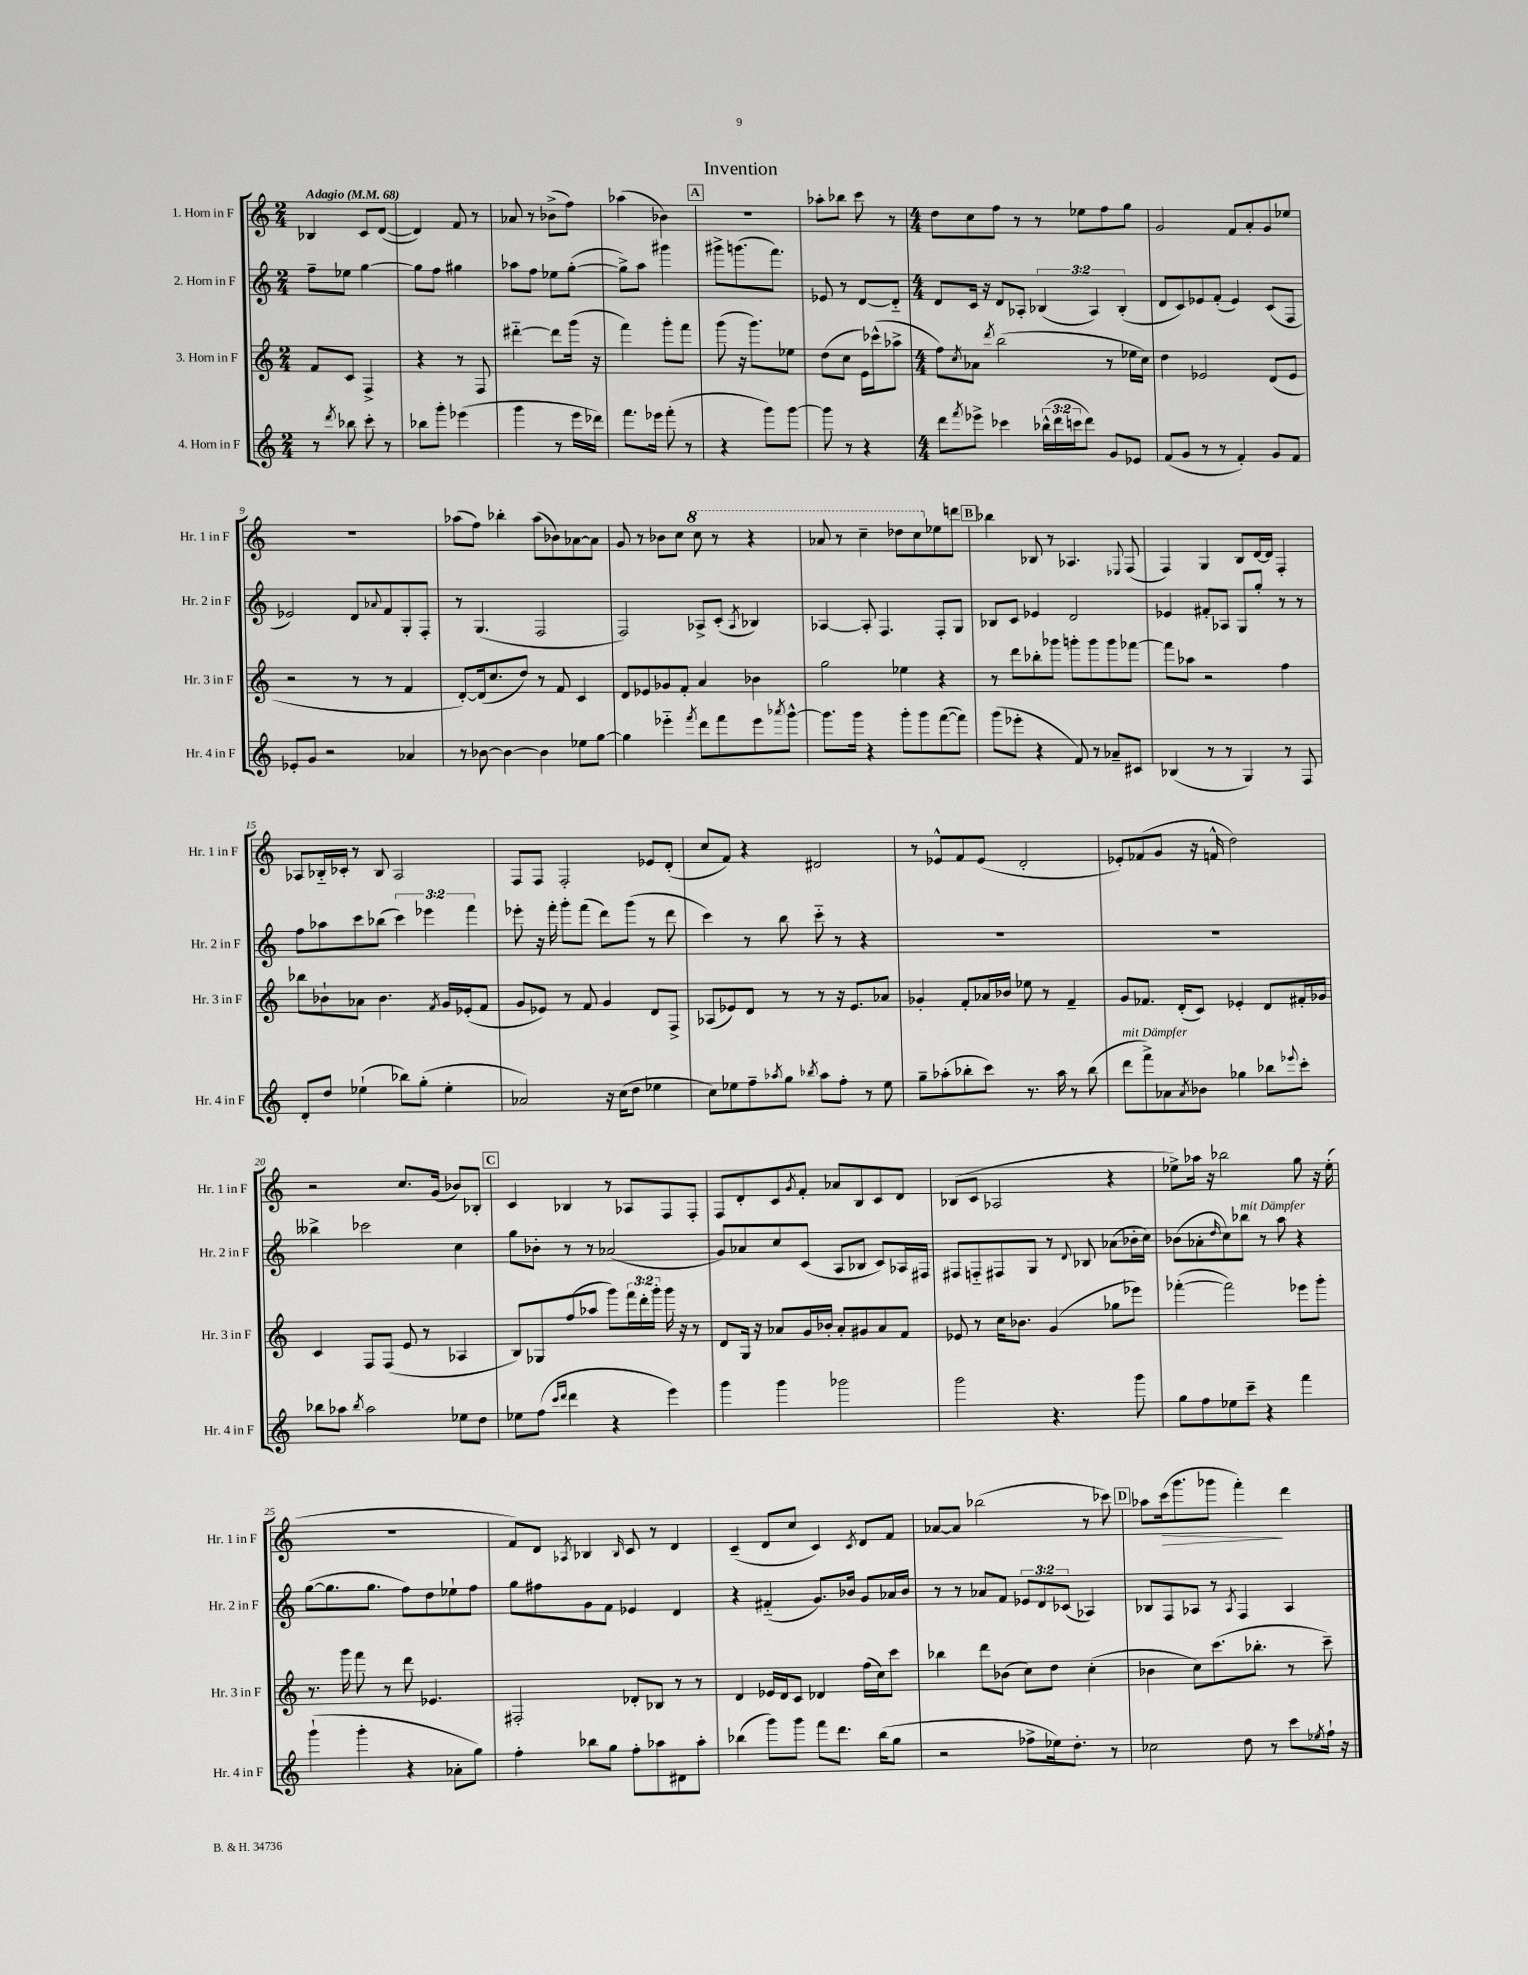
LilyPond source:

\header { title = "Invention" }
<<
\new StaffGroup <<
\new Staff = "s0" \with { instrumentName = "1. Horn in F" shortInstrumentName = "Hr. 1 in F" } {
    \clef treble \key c \major \numericTimeSignature \time 2/4 \tempo "Adagio" 4 = 68
    bes4 c'8 d'8~( |
    d'4) f'8 r8 |
    aes'8 r8 bes'8->( f''8) |
    aes''4( bes'4) |
    \mark \markup { \box "A" } r2 |
    aes''8-. bes''8 c'''8 r8 |
    \numericTimeSignature \time 4/4 d''8 c''8 f''8 r8 r8 ees''8 f''8 g''8 |
    g'2 f'8 a'8-. g'8 ees''8 |
    R1 |
    aes''8( f''8) bes''4-. aes''8( bes'8) aes'8~ aes'8 |
    g'8 r8 bes'8 c''8 \ottava #1 c'''8 r8 r4 |
    aes''8 r8 c'''4-- des'''8 c'''8 \ottava #0 ees''8 d'''8 |
    \mark \markup { \box "B" } bes''4 bes8 r8 aes4. \appoggiatura { ees8 } f8( |
    f4) g4 b8 d'16~ d'16 f4-. |
    aes8 bes16-_ ces'16-. r8 bes8 aes2 |
    f8 f8 f2-. ees'8 d'8-.( |
    c''8 f'8) r4 dis'2 |
    r8 ees'8-^ f'8 ees'8( d'2-. |
    ees'8-.) fes'8( g'8 r16 f'16-^ d''2) |
    r2 c''8. g'16( bes'8) bes8-. |
    \mark \markup { \box "C" } c'4 bes4 r8 aes8 f8 f8-. |
    f8 d'8-. c'8 \acciaccatura { g'8 } f'8-. aes'8 b8 c'8 d'8 |
    bes8( c'8 aes2 r4 |
    ees''8->) aes''16 r16 bes''2 g''8 r16 ees''16-.( |
    R1 |
    f'8) d'8 \acciaccatura { aes8 } bes4 \grace { bes16 } c'8 r8 d'4 |
    c'4--( d'8 c''8 c'4) \acciaccatura { c'8 } d'8 f'8 |
    aes'8~ aes'8 bes''2( r8 ces'''8) |
    \mark \markup { \box "D" } aes''8 c'''16\>( g'''8. ges'''8 f'''4-.\!) d'''4 \bar "|." |
}
\new Staff = "s1" \with { instrumentName = "2. Horn in F" shortInstrumentName = "Hr. 2 in F" } {
    \clef treble \key c \major \numericTimeSignature \time 2/4 \override Staff.TupletNumber.text = #tuplet-number::calc-fraction-text
    f''8-- ees''8 g''4~ |
    g''8 f''8 gis''4 |
    aes''8 f''8 ees''8 g''8~-.( |
    g''8->) a''8 gis'''4 |
    \mark \markup { \box "A" } gis'''8-> g'''8.( f'''8.) |
    ees'8 r8 d'8~ d'8-_ |
    \numericTimeSignature \time 4/4 d'8 c'16 r16 d'8 aes8-. \tuplet 3/2 { bes4( aes4) bes4-.( } |
    d'8 c'8) ees'8 f'8-.( ees'4) c'8( f8 |
    ees'2) d'8 \appoggiatura { aes'8 } f'8 g8-. f8-. |
    r8 g4.( f2 |
    f2) aes8-> c'8-.( \acciaccatura { aes8 } bes4) |
    aes4~ aes8-. f4. f8-. g8 |
    \mark \markup { \box "B" } bes8 c'8 ees'4 d'2 |
    ees'4 fis'8-. aes8 g8 g''8-. r8 r8 |
    f''8 aes''8 c'''8 bes''8( \tuplet 3/2 { c'''4) ees'''4 f'''4 } |
    ees'''8-. r16 f'''16-. g'''8-. f'''8( d'''8) g'''8( r8 d'''8 |
    c'''4) r8 b''8 c'''8-_ r8 r4 |
    R1 |
    R1 |
    beses''4-> ces'''2 c''4 |
    \mark \markup { \box "C" } g''8 bes'8-. r8 r8 aes'2( |
    g'8) aes'8 c''8 c'8( a8 bes8 c'8) aes16 fis16 |
    fis8 f8-_ fis8 g8 r8 \appoggiatura { d'8 } bes8 aes'8( bes'16-. c''16) |
    bes'8( aes'8-. \grace { d''16 } c''8) bes''8^\markup { \italic "mit Dämpfer" } r8 a''8 r4 |
    g''8~( g''8. g''8. f''8) d''8 ees''8-! f''8 |
    g''8 fis''8 g'8 f'8 ees'4 d'4 |
    r4 fis'4-_( g'8.) bes'16 g'8 aes'16 bes'16 |
    r8 r8 aes'8 f'8 \tuplet 3/2 { ees'8 d'8 ces'8( } aes4) |
    \mark \markup { \box "D" } bes8 f8 aes8 r8 \acciaccatura { aes8 } f4 aes4 \bar "|." |
}
\new Staff = "s2" \with { instrumentName = "3. Horn in F" shortInstrumentName = "Hr. 3 in F" } {
    \clef treble \key c \major \numericTimeSignature \time 2/4 \override Staff.TupletNumber.text = #tuplet-number::calc-fraction-text
    f'8 c'8 f4-> |
    r4 r8 f8 |
    dis'''4~-_ dis'''8 g'''16( r16 |
    f'''4) g'''8-. f'''8 |
    \mark \markup { \box "A" } g'''8( r16 g'''8.) ees''8 |
    d''8( c''8 e'16) ces'''16-^( aes''8-> |
    \numericTimeSignature \time 4/4 f''8) \acciaccatura { c''8 } aes'8 \acciaccatura { d'''8 } b''2( r8 ees''16 c''16) |
    d''4 ees'2 d'8( ees'8 |
    r2 r8 r8 f'4 |
    d'8~-.) d'16( c''8. d''8) r8 f'8 c'4 |
    d'8 ees'8 ges'8 f'8-. a'4 bes'4 |
    g''2 ees''4 r4 |
    \mark \markup { \box "B" } r8 d'''8 bes''8-. ges'''8 g'''8-. g'''8 g'''8 fes'''8~ |
    fes'''8 aes''8 r2 f''4 |
    bes''8 bes'8-! aes'8 bes'4. \acciaccatura { f'8 } g'16 ees'16-.( f'8 |
    g'8 ees'8) r8 f'8 g'4 d'8 f8-> |
    aes8( ees'8) d'8 r8 r8 r16 ees'8. aes'8 |
    ges'4-. f'8-. aes'16 bes'16 ees''8 r8 f'4-- |
    g'8 fes'8. d'16-.( c'8) ees'4-. d'8 fis'16-. ges'16 |
    c'4 f8 f8( e'8 r8 aes4 |
    \mark \markup { \box "C" } b8) ges8 f''8( aes''8 g'''8) \tuplet 3/2 { f'''16 d'''16-. g'''16-. } g'''16 r16 r8 |
    d'8 g16 r16 aes'8 g'16 bes'16-. aes'8-. gis'8 aes'8 f'8 |
    ees'8 r8 c''16 bes'8. g'4( ges''8 ees'''8) |
    fes'''4~-.( fes'''2) ees'''8 g'''8-. |
    r8. g'''16 f'''8 r8 d'''8 ees'4. |
    fis2-. des'8-. bes8 r8 r8 |
    d'4 ees'16 d'16 c'8 des'4 f''16( c''16) c'''8 |
    bes''4 d'''8 bes'8( c''8) d''8 c''4-.( |
    \mark \markup { \box "D" } bes'4 c''8) c'''8.( bes''8.-. r8 c'''8--) \bar "|." |
}
\new Staff = "s3" \with { instrumentName = "4. Horn in F" shortInstrumentName = "Hr. 4 in F" } {
    \clef treble \key c \major \numericTimeSignature \time 2/4 \override Staff.TupletNumber.text = #tuplet-number::calc-fraction-text
    r8 \acciaccatura { d'''8 } bes''8 c'''8-. r8 |
    bes''8 g'''8-. ees'''4( |
    g'''4 r8 e'''16 des'''16) |
    f'''8. ees'''16 f'''8-.( r8 |
    \mark \markup { \box "A" } r4 g'''8) g'''8~ |
    g'''8 r8 r4 |
    \numericTimeSignature \time 4/4 d'''8 \acciaccatura { f'''8 } ees'''8-> ces'''4 \tuplet 3/2 { bes''16-^( d'''16 c'''16 } d'''8) g'8 ees'8 |
    f'8( g'8 r8 r8 f'4-.) g'8 f'8 |
    ees'8-. g'8 r2 aes'4 |
    r8 bes'8~ bes'4~ bes'4 ees''8 g''8~ |
    g''4 ees'''4-_ \acciaccatura { f'''8 } d'''8 f'''8 ees'''8 \acciaccatura { aes'''8 } g'''8~-^ |
    g'''8. g'''16 r4 g'''8-. g'''8 f'''8~( f'''8) |
    \mark \markup { \box "B" } g'''8( ees'''8-. r4 f'8) r8 aes'8-- cis'8 |
    bes4( r8 r8 g4) r8 f8 |
    d'8-. d''8 ees''4-!( bes''8) g''8-.( ees''4-. |
    aes'2) r16 c''16( d''8 ees''4 |
    c''8) ees''8 f''8-- \acciaccatura { aes''8 } g''8 \acciaccatura { bes''8 } aes''8 f''8-. r8 ees''8 |
    g''8-- aes''8-.( bes''8-. c'''8) r8. aes''16 r8 bes''8( |
    d'''8^\markup { \italic "mit Dämpfer" } f'''8->) aes'8 \acciaccatura { aes'8 } bes'8 ges''4 bes''8 \appoggiatura { ees'''8 } c'''8-. |
    bes''8 aes''8 \acciaccatura { bes''8 } aes''2 ees''8 d''8 |
    \mark \markup { \box "C" } ees''8 f''8( \grace { c'''16 d'''16 } d'''4 r4 e'''4) |
    g'''4 g'''4 ges'''2 |
    g'''2 r4. g'''8 |
    g''8 f''8 ees''8 c'''8-- r4 f'''4 |
    g'''4-!( g'''4-. r4 aes'8-. g''8) |
    f''4-. bes''8 g''8 f''8-. aes''8 dis'8 aes''8-. |
    bes''4( g'''8) g'''8 f'''8 d'''8. bes''16( g''8 |
    r2 fes''8-> ees''16) d''8.-. r8 |
    \mark \markup { \box "D" } ces''2 d''8 r8 c'''8 \acciaccatura { ees''8 } f''16-! r16 \bar "|." |
}
>>
>>
